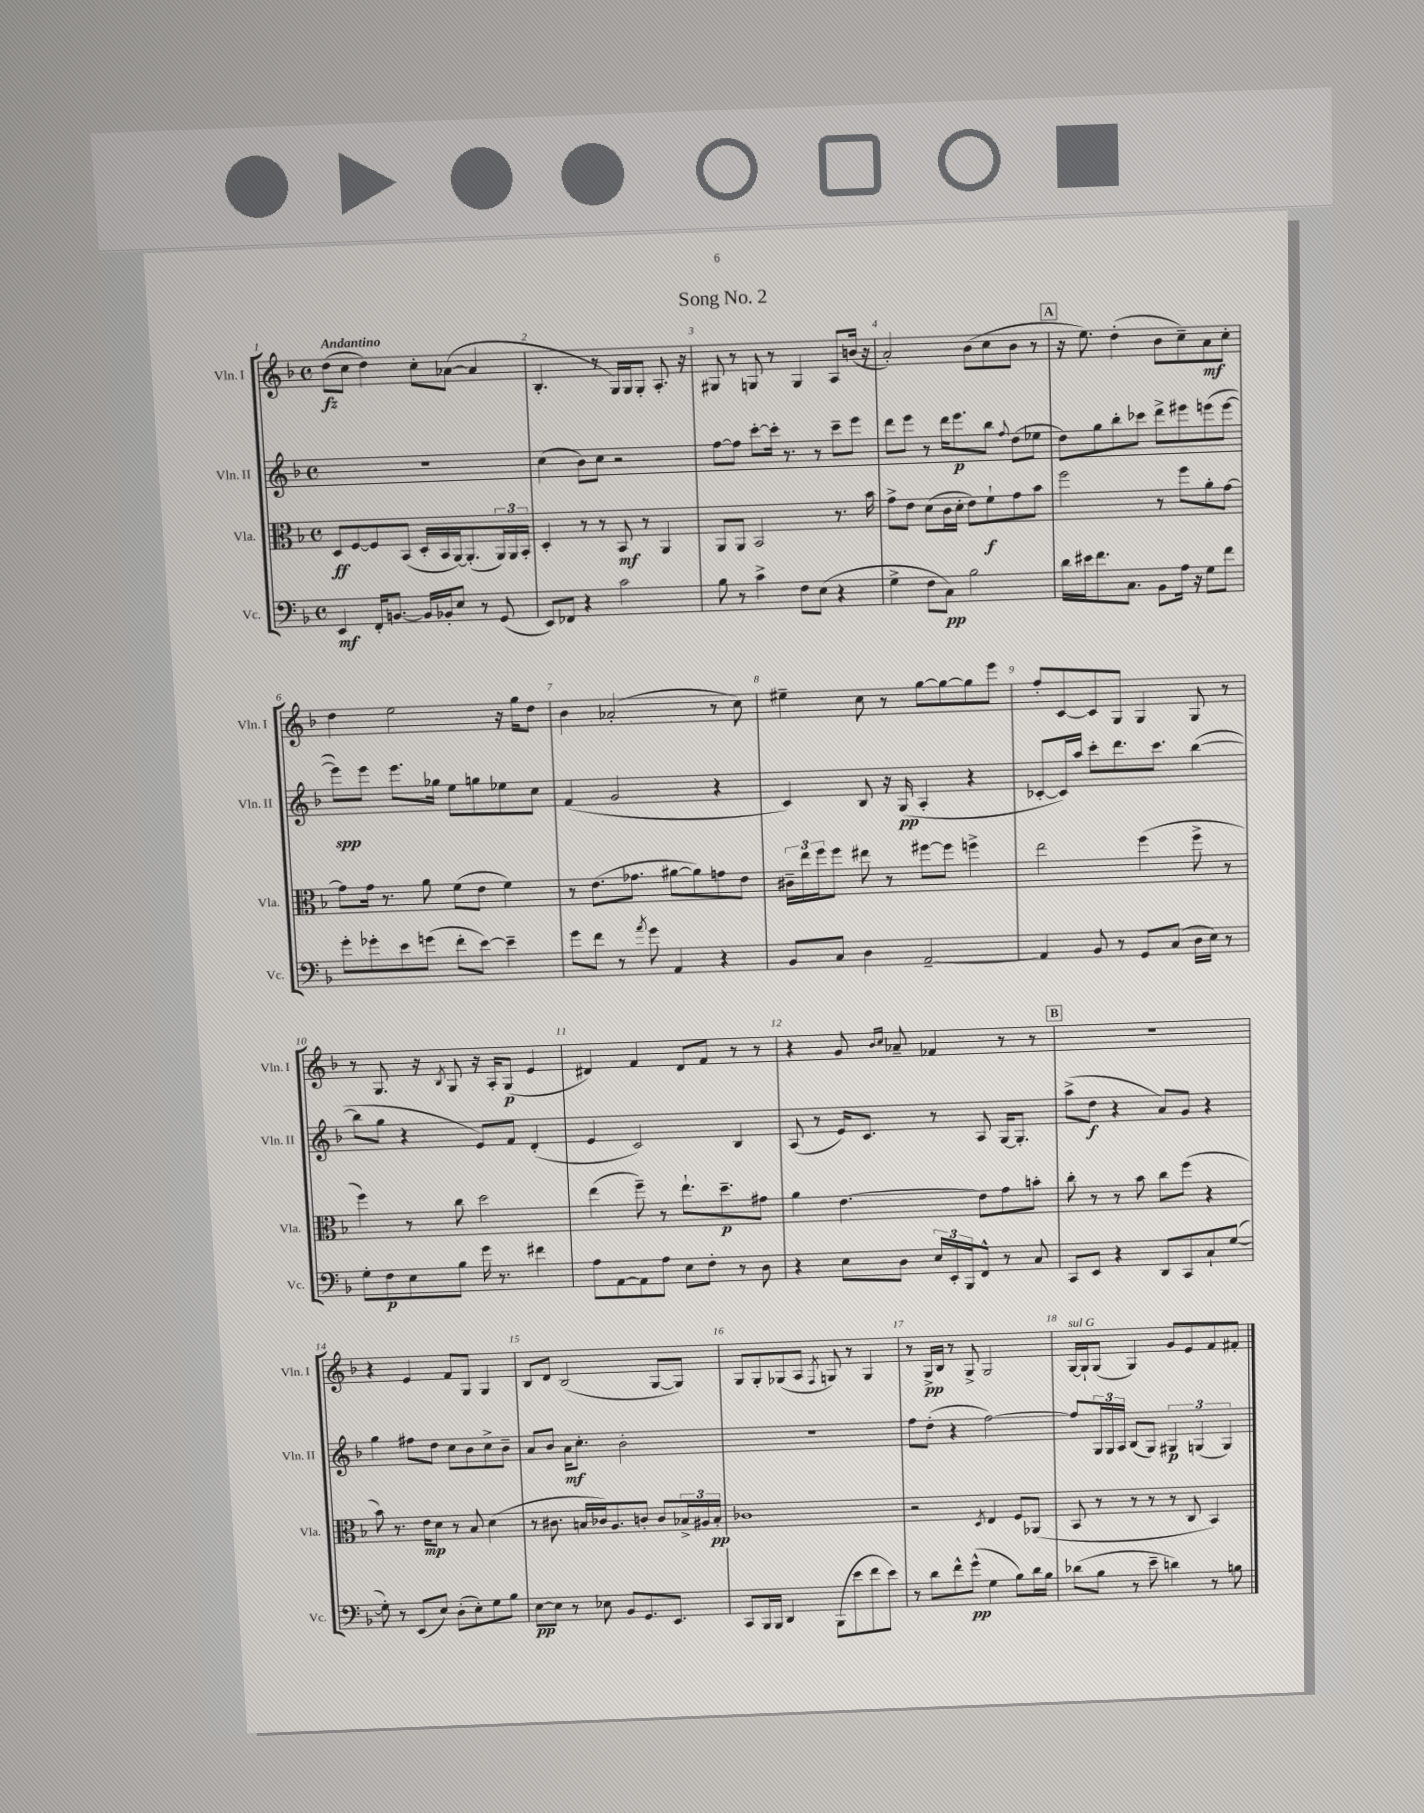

**kern	**dynam	**kern	**dynam	**kern	**dynam	**kern	**dynam
*part4	*part4	*part3	*part3	*part2	*part2	*part1	*part1
*staff4	*staff4	*staff3	*staff3	*staff2	*staff2	*staff1	*staff1
*I"Vc.	*	*I"Vla.	*	*I"Vln. II	*	*I"Vln. I	*
*I'Vc.	*	*I'Vla.	*	*I'Vln. II	*	*I'Vln. I	*
*clefF4	*	*clefC3	*	*clefG2	*	*clefG2	*
*k[b-]	*	*k[b-]	*	*k[b-]	*	*k[b-]	*
*M4/4	*	*M4/4	*	*M4/4	*	*M4/4	*
*met(c)	*	*met(c)	*	*met(c)	*	*met(c)	*
=1	=1	=1	=1	=1	=1	=1	=1
!	!	!	!	!	!	!LO:TX:a:B:t=Andantino	!
4EE/	mf	8D/L	ff	1r	.	(8dd\L	fz
.	.	[8F/	.	.	.	8cc\J	.
16FF'/KL	.	8F/]	.	.	.	4dd\)	.
[8.BBn/J	.	.	.	.	.	.	.
.	.	(8BB-/J	.	.	.	.	.
16BB/LL]	.	16D'/LL	.	.	.	8cc'\L	.
16BB-X'/J	.	16BB-/	.	.	.	.	.
8E/J	.	[16AA/J)	.	.	.	([8a-X\J	.
.	.	(8.AA'/]	.	.	.	.	.
8r	.	.	.	.	.	4a-/]	.
(8GG/	.	24AA/L)	.	.	.	.	.
.	.	24AA/	.	.	.	.	.
.	.	24BB-'/JJ	.	.	.	.	.
=2	=2	=2	=2	=2	=2	=2	=2
8EE/L)	.	4D'/	.	(4cc\	.	4.B-'/	.
8FF-X/J	.	.	.	.	.	.	.
4r	.	8r	.	8b-\L)	.	.	.
.	.	8r	.	8cc\J	.	8r	.
2c\	.	8BB-/	mf	2r	.	16G/LL)	.
.	.	.	.	.	.	16G/J	.
.	.	8r	.	.	.	8G'/J	.
.	.	4AA/	.	.	.	8.A'/	.
.	.	.	.	.	.	16r	.
=3	=3	=3	=3	=3	=3	=3	=3
8B-\	.	8AA/L	.	[8ff\L	.	8G#X/	.
8r	.	8AA/J	.	8ff\J]	.	8r	.
4c^\	.	2BB-/	.	[8ccc'\L	.	8Gn/	.
.	.	.	.	16ccc'\Jk]	.	8r	.
.	.	.	.	8.r	.	.	.
8F\L	.	.	.	.	.	4G/	.
(8E\J	.	.	.	8r	.	.	.
4r	.	8.r	.	8ccc~\L	.	8A/L	.
.	.	.	.	8eee\J	.	(16bn/Jk	.
.	.	16b-\	.	.	.	16r	.
=4	=4	=4	=4	=4	=4	=4	=4
4G^\	.	8g^\L	.	8ddd\L	.	2a'/)	.
.	.	8e\J	.	8eee\J	.	.	.
8F\L	.	(8d\L	.	8r	.	.	.
8C\J)	pp	16c\L	.	16ddd\KL	.	.	.
.	.	16d'\JJ	.	8.eee\	p	.	.
2B-\	.	8e\L)	.	.	.	(8b-\L	.
.	.	8f`\	f	8bb-\J	.	8cc\	.
.	.	.	.	8qqff/	.	.	.
.	.	8g\	.	(8dd\L	.	8b-\J	.
.	.	8b-\J	.	8ee-X\J	.	8r	.
!!LO:REH:place=s1:t=A
=5	=5	=5	=5	=5	=5	=5	=5
16d\LL	.	2ff\	.	8dd\L)	.	16r	.
16e#X\J	.	.	.	.	.	8.ee\)	.
8.f\	.	.	.	8gg\	.	.	.
.	.	.	.	8bb-'\	.	(4dd'\	.
8.C\J	.	.	.	.	.	.	.
.	.	.	.	8ccc-X\J	.	.	.
8BB-\L	.	8r	.	8ddd^\L	.	8b-\L	.
16A\Jk	.	8ff\L	.	8eee#X\	.	8cc~\)	.
16r	.	.	.	.	.	.	.
8G\L	.	8a'\	.	(8eeen\	.	8a\	mf
8f\J	.	[8g\J	.	[8eee\J	.	8cc'\J	.
!!LO:LB:g=z
=6	=6	=6	=6	=6	=6	=6	=6
8g'\L	.	8g\L]	.	8eee\L])	spp	4dd\	.
8g-X'\	.	16g\Jk	.	8eee\J	.	.	.
.	.	8.r	.	.	.	.	.
8e\	.	.	.	8.eee\L	.	2ee\	.
(8gn\J	.	8a\	.	.	.	.	.
.	.	.	.	16gg-X\Jk	.	.	.
8f'\L	.	(8f\L	.	8ee\L	.	.	.
[8e\J)	.	8e\J	.	8ggn\	.	.	.
4e~\]	.	4f\)	.	8ee-X\	.	16r	.
.	.	.	.	.	.	16gg\KL	.
.	.	.	.	8cc\J	.	8dd\J	.
=7	=7	=7	=7	=7	=7	=7	=7
8g\L	.	8r	.	(4f/	.	4b-\	.
8f\J	.	(8.e\L	.	.	.	.	.
8r	.	.	.	2g/	.	(2a-X'/	.
.	.	8.g-X\J	.	.	.	.	.
8qa/	.	.	.	.	.	.	.
8g\	.	.	.	.	.	.	.
4AA/	.	[8a#X\L	.	.	.	.	.
.	.	8a#\])	.	.	.	.	.
4r	.	8gn\	.	4r	.	8r	.
.	.	8e\J	.	.	.	8cc\)	.
=8	=8	=8	=8	=8	=8	=8	=8
8BB-/L	.	24c#X~\LL	.	4c/)	.	4ee#X~\	.
.	.	24ee\	.	.	.	.	.
.	.	24ff\J	.	.	.	.	.
8C/J	.	8ff\J	.	.	.	.	.
4D\	.	8ee#X\	.	8B-/	.	8cc\	.
.	.	8r	.	16r	.	8r	.
.	.	.	.	(16G/	pp	.	.
[2AA~/	.	[8ff#X\L	.	4A'/	.	[8gg\L	.
.	.	8ff#\J]	.	.	.	8gg\_	.
.	.	4ffn^\	.	4r	.	8gg\]	.
.	.	.	.	.	.	8eee\J	.
=9	=9	=9	=9	=9	=9	=9	=9
4AA/]	.	2ee\	.	[8c-X'/L	.	8ff'/L	.
.	.	.	.	16c-/L])	.	[8c/	.
.	.	.	.	16aa/JJ	.	.	.
8BB-/	.	.	.	8ccc'\L	.	8c/]	.
8r	.	.	.	8.ddd\	.	8G/J	.
8GG/L	.	(4ff\	.	.	.	4G/	.
.	.	.	.	8.ccc\J	.	.	.
(8C/J	.	.	.	.	.	.	.
16D\LL	.	8ff^\	.	([4bb-\	.	8G/	.
16E\JJ)	.	.	.	.	.	.	.
8r	.	8r	.	.	.	8r	.
!!LO:LB:g=z
=10	=10	=10	=10	=10	=10	=10	=10
8G'\L	.	4ff\)	.	8bb-\L]	.	8r	.
8F\	p	.	.	8gg\J	.	8.G/	.
8E\	.	8r	.	4r	.	.	.
.	.	.	.	.	.	16r	.
.	.	.	.	.	.	8qB-/	.
8B-\J	.	8cc\	.	.	.	8G/	.
16g\	.	2dd\	.	8e/L)	.	16r	.
8.r	.	.	.	.	.	16A'/KL	.
.	.	.	.	8f/J	.	(8G/J	p
4f#X\	.	.	.	(4d'/	.	4e/	.
=11	=11	=11	=11	=11	=11	=11	=11
8A\L	.	(4ee\	.	4e/	.	4d#X/)	.
[8AA\	.	.	.	.	.	.	.
8AA\]	.	8ff~\)	.	2c/)	.	4f/	.
8A\J	.	8r	.	.	.	.	.
8E\L	.	8.ee`\L	.	.	.	8d#/L	.
8F'\J	.	.	.	.	.	8f/J	.
.	.	8.dd~\	p	.	.	.	.
8r	.	.	.	4B-/	.	8r	.
8D\	.	8g#X\J	.	.	.	8r	.
=12	=12	=12	=12	=12	=12	=12	=12
4r	.	4a\	.	(8A/	.	4r	.
.	.	.	.	8r	.	.	.
8E\L	.	[4.e\	.	16e/KL)	.	8g/	.
.	.	.	.	8.c/J	.	.	.
.	.	.	.	.	.	16qqb-/LL	.
.	.	.	.	.	.	16qqcc/JJ	.
8D\J	.	.	.	.	.	8a-X~/	.
24E/LL	.	.	.	8r	.	4f-X/	.
24EE'/	.	.	.	.	.	.	.
24BBB-/J	.	.	.	.	.	.	.
8FF^^/J	.	8e\L]	.	8A/	.	.	.
8r	.	8g\	.	[16G/KL	.	8r	.
.	.	.	.	8.G'/J]	.	.	.
8C/	.	8bn'\J	.	.	.	8r	.
!!LO:REH:place=s1:t=B
=13	=13	=13	=13	=13	=13	=13	=13
8CC/L	.	8cc'\	.	(8aa^\L	.	1r	.
8EE/J	.	8r	.	8dd\J	f	.	.
4r	.	8r	.	4r	.	.	.
.	.	8b-\	.	.	.	.	.
8DD/L	.	8cc\L	.	8a/L)	.	.	.
8CC/	.	(8ff\J	.	8g/J	.	.	.
8C`/	.	4r	.	4r	.	.	.
([8G/J	.	.	.	.	.	.	.
!!LO:LB:g=z
=14	=14	=14	=14	=14	=14	=14	=14
8G'\])	.	8b-\)	.	4gg\	.	4r	.
8r	.	8.r	.	.	.	.	.
(8EE/L	.	.	.	8ff#X\L	.	4e/	.
.	.	16e\KL	mp	.	.	.	.
8E/J)	.	8d\J	.	8dd\J	.	.	.
(8D'\L	.	8r	.	8cc\L	.	8f/L	.
8E'\)	.	8B-/	.	8b-\	.	8G/J	.
8G\	.	(4d\	.	8cc^\	.	4G/	.
8B-\J	.	.	.	8b-~\J	.	.	.
=15	=15	=15	=15	=15	=15	=15	=15
[8E\L	pp	8r	.	8a/L	.	8B-/L	.
8E\J]	.	8.c#X\	.	8b-/J	.	8d/J	.
8r	.	.	.	16a\KL	mf	(2B-/	.
.	.	16Bn/LL	.	8.cc'\J	.	.	.
8E-X\	.	16c-X/J)	.	.	.	.	.
.	.	8.A/	.	.	.	.	.
8BB-/L	.	.	.	2b-'\	.	.	.
8.GG/	.	8cn'/J	.	.	.	.	.
.	.	8c/L	.	.	.	[8G/L	.
8.EE/J	.	.	.	.	.	.	.
.	.	24B-X^/L	.	.	.	8G/J])	.
.	.	24A#X/	.	.	.	.	.
.	.	24B-'/JJ	pp	.	.	.	.
=16	=16	=16	=16	=16	=16	=16	=16
8CC/L	.	1c-X	.	1r	.	8G/L	.
16BBB-/L	.	.	.	.	.	8G'/	.
16BBB-/JJ	.	.	.	.	.	.	.
4DD/	.	.	.	.	.	(8G-X/	.
.	.	.	.	.	.	8A/J	.
.	.	.	.	.	.	8qF/	.
(8BBB-\L	.	.	.	.	.	8Gn/)	.
8e\	.	.	.	.	.	8r	.
8f\	.	.	.	.	.	4G/	.
8e\J)	.	.	.	.	.	.	.
=17	=17	=17	=17	=17	=17	=17	=17
8r	.	2r	.	8ff\L	.	8r	.
8d\L	.	.	.	(8dd'\J	.	16G^/LL	pp
.	.	.	.	.	.	16B-/JJ	.
8f^^\	.	.	.	4r	.	8r	.
(8g^^\J	pp	.	.	.	.	8G^/	.
.	.	8qD/	.	.	.	.	.
4G\	.	4E/	.	[2ff\)	.	2G/	.
8B-\L)	.	8F/L	.	.	.	.	.
16d\L	.	(8AA-X/J	.	.	.	.	.
16B-\JJ	.	.	.	.	.	.	.
=18	=18	=18	=18	=18	=18	=18	=18
!	!	!	!	!	!	!LO:TX:a:i:t=sul G	!
(8d-X\L	.	8BB-/	.	8ff/L]	.	[16G/LL	.
.	.	.	.	.	.	16G`/J]	.
8B-\J	.	8r	.	24G/L	.	(8G/J	.
.	.	.	.	24G/	.	.	.
.	.	.	.	24A/JJ	.	.	.
8r	.	8r	.	(8B-/L	.	4G/)	.
8e~\	.	8r	.	8G/J)	.	.	.
4dn\)	.	8r	.	6G#X/	p	8g/L	.
.	.	8C/	.	.	.	8e/	.
.	.	.	.	(6Gn/	.	.	.
8r	.	4BB-/)	.	.	.	8f/	.
.	.	.	.	6G/)	.	.	.
8Bn\	.	.	.	.	.	8f#X'/J	.
==	==	==	==	==	==	==	==
*-	*-	*-	*-	*-	*-	*-	*-
